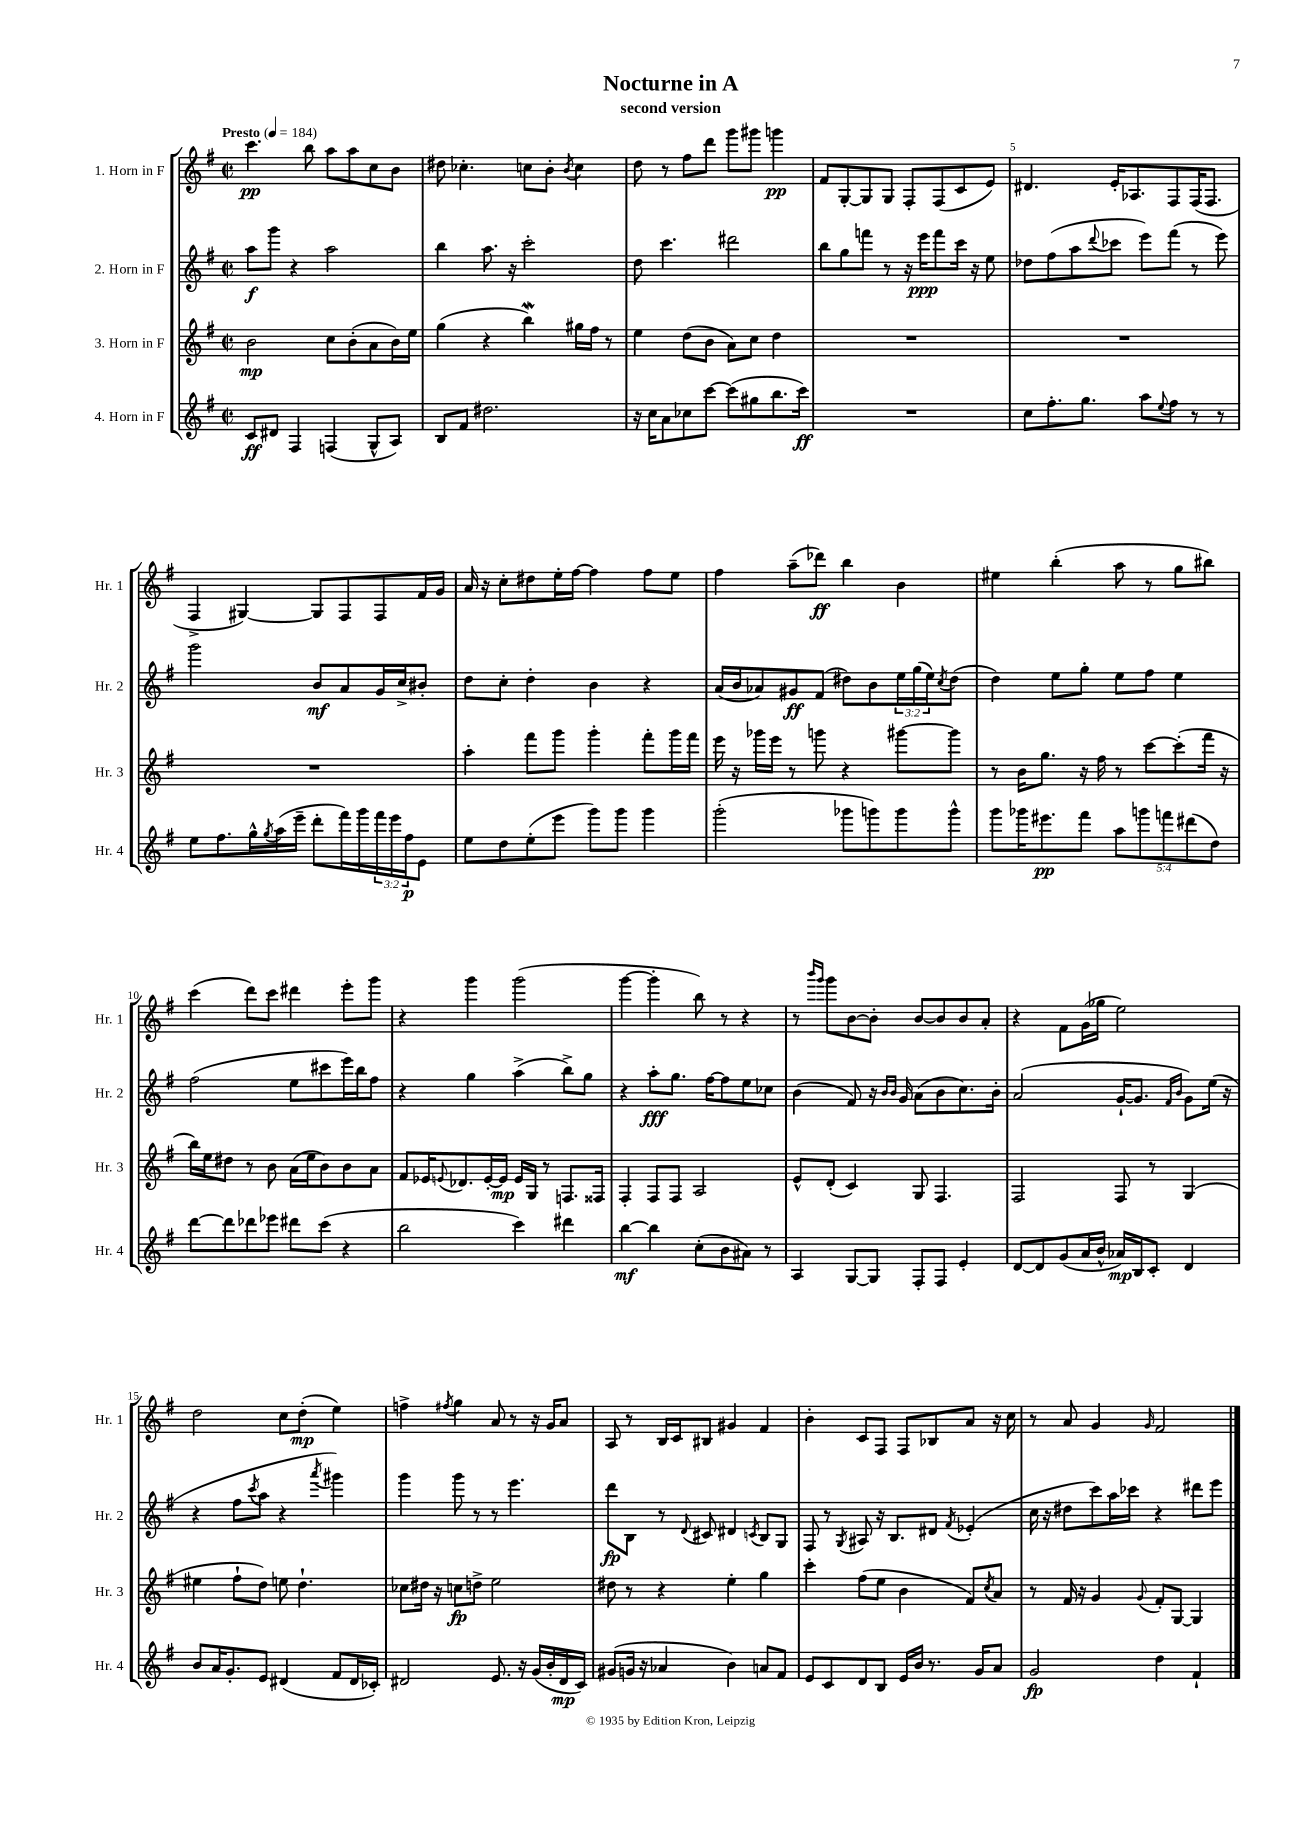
\header { title = "Nocturne in A" subtitle = "second version" }
<<
\new StaffGroup <<
\new Staff = "s0" \with { instrumentName = "1. Horn in F" shortInstrumentName = "Hr. 1" } {
    \clef treble \key g \major \defaultTimeSignature \time 2/2 \tempo "Presto" 4 = 184
    c'''4.\pp b''8 a''8 a''8 c''8 b'8 |
    dis''8 ces''4.-. c''8 b'8-. \acciaccatura { b'8 } c''4 |
    d''8 r8 fis''8 d'''8 g'''8 gis'''8 g'''4\pp |
    fis'8 g8~-. g8 g8 fis8-. fis8( c'8 e'8) |
    dis'4. e'16-. aes8. fis8 fis16( fis8. |
    fis4-> gis4~) gis8 fis8 fis8 fis'16 g'16 |
    a'16 r16 c''8-. dis''8 e''16-. fis''16~ fis''4 fis''8 e''8 |
    fis''4 a''8--( des'''8\ff) b''4 b'4 |
    eis''4 b''4-.( a''8 r8 g''8 bis''8) |
    c'''4( d'''8) c'''8 dis'''4 e'''8-. g'''8 |
    r4 g'''4 g'''2( |
    g'''4~ g'''4-. b''8) r8 r4 |
    r8 \grace { b'''16 g'''16 } g'''8 b'8~ b'8-. b'8~ b'8 b'8 a'8-. |
    r4 fis'8 g'16( ges''16 e''2) |
    d''2 c''8 d''8-.\mp( e''4) |
    f''4-> \acciaccatura { fis''8 } g''4 a'8 r8 r16 g'16 a'8 |
    a8 r8 b16 c'16 bis8 gis'4 fis'4 |
    b'4-. c'8 fis8 fis8 bes8 a'8 r16 c''16 |
    r8 a'8 g'4 \grace { g'16 } fis'2 \bar "|." |
}
\new Staff = "s1" \with { instrumentName = "2. Horn in F" shortInstrumentName = "Hr. 2" } {
    \clef treble \key g \major \defaultTimeSignature \time 2/2 \override Staff.TupletNumber.text = #tuplet-number::calc-fraction-text
    a''8\f g'''8 r4 a''2 |
    b''4 a''8. r16 c'''2-. |
    d''8 c'''4. dis'''2 |
    b''8 g''8 f'''8 r8 r16 e'''16\ppp f'''8 c'''16 r16 e''8 |
    des''8 fis''8( a''8 \appoggiatura { d'''8 } ces'''8 e'''8) fis'''8( r8 e'''8) |
    g'''2 b'8\mf a'8 g'16 c''16-> bis'8-. |
    d''8 c''8-. d''4-. b'4 r4 |
    a'16( b'16 aes'8) gis'8\ff fis'8( dis''8) b'8 \tuplet 3/2 { e''16 g''16( e''16) } \acciaccatura { c''8 } dis''8( |
    d''4) e''8 g''8-. e''8 fis''8 e''4 |
    fis''2( e''8 cis'''8 e'''16) b''16 fis''8 |
    r4 g''4 a''4->( b''8->) g''8 |
    r4 a''8-.\fff g''8. fis''16~ fis''8 e''8 ces''8 |
    b'4( fis'8) r16 \grace { b'16 b'16 } g'16 a'8( b'8 c''8.) b'16-. |
    a'2( g'16~-! g'8. \grace { fis'16 b'16 } g'8) e''16( r16 |
    r4 fis''8 \acciaccatura { c'''8 } a''8 r4 \acciaccatura { a'''8 } gis'''4) |
    g'''4 g'''8 r8 r8 e'''4. |
    d'''8\fp b8 r8 \appoggiatura { d'8 } cis'8 dis'4 \acciaccatura { c'8 } b8 g8 |
    fis8 r8 \acciaccatura { g8 } ais8 r16 b8. dis'8 \acciaccatura { fis'8 } ees'4-.( |
    c''16 r16 dis''8 c'''8) a''16 ces'''16 r4 dis'''8 e'''8 \bar "|." |
}
\new Staff = "s2" \with { instrumentName = "3. Horn in F" shortInstrumentName = "Hr. 3" } {
    \clef treble \key g \major \defaultTimeSignature \time 2/2
    b'2\mp c''8 b'8-.( a'8 b'16) e''16 |
    g''4( r4 b''4\mordent) gis''16 fis''16 r8 |
    e''4 d''8( b'8 a'8) c''8 d''4 |
    R1 |
    R1 |
    R1 |
    a''4-. fis'''8 g'''8 g'''4-. fis'''8-. g'''16 fis'''16 |
    e'''16 r16 ges'''16 e'''16 r8 g'''8 r4 gis'''8~ gis'''8 |
    r8 b'16 g''8. r16 fis''16 r8 c'''8~ c'''8-.( fis'''16 r16 |
    b''16) e''16 dis''8 r8 b'8 a'16( e''16 b'8) b'8 a'8 |
    fis'8 ees'16 \appoggiatura { e'8 } des'8. e'16~-. e'16\mp e'16 g16 r8 f8. fisis16 |
    fis4-. fis8 fis8 a2 |
    e'8-^ d'8-.( c'4) g8 fis4. |
    fis2 fis8 r8 g4( |
    eis''4 fis''8-! d''8) e''8 d''4.-! |
    ces''8 dis''16 r16 c''8\fp d''8-> e''2 |
    dis''8 r8 r4 e''4-. g''4 |
    c'''4-. fis''8( e''8 b'4 fis'8) \acciaccatura { c''8 } a'8 |
    r8 fis'16 r16 g'4 \appoggiatura { g'8 } fis'8-. g8~ g4 \bar "|." |
}
\new Staff = "s3" \with { instrumentName = "4. Horn in F" shortInstrumentName = "Hr. 4" } {
    \clef treble \key g \major \defaultTimeSignature \time 2/2 \override Staff.TupletNumber.text = #tuplet-number::calc-fraction-text
    c'8\ff dis'8 fis4 f4( g8-^ a8) |
    b8 fis'8 dis''2. |
    r16 c''16 a'8 ces''8 c'''8~ c'''8( gis''8 b''8. c'''16\ff) |
    R1 |
    c''8 fis''8.-. g''8. a''8 \appoggiatura { e''8 } fis''8 r8 r8 |
    e''8 fis''8. g''16-^ \acciaccatura { g''8 } a''16( e'''16-- d'''8-. fis'''16) g'''16 \tuplet 3/2 { fis'''16 e'''16 fis''16\p } e'8 |
    e''8 d''8 e''8-.( e'''8 g'''8) g'''8 g'''4 |
    g'''2-.( ges'''8 g'''8) g'''8 g'''8-^ |
    g'''8 ges'''16 eis'''8.\pp fis'''8 \tuplet 5/4 { a''8 g'''8 f'''8 dis'''8( d''8) } |
    d'''8~ d'''8 des'''8 ees'''8 dis'''8 c'''8( r4 |
    b''2 c'''4) dis'''4 |
    b''4~\mf b''4 c''8-.( b'8 ais'8) r8 |
    a4 g8~ g8 fis8-. fis8 e'4-. |
    d'8~ d'8 g'8( a'16 b'16-^ aes'16\mp) b16 c'8-. d'4 |
    b'8 a'16 g'8.-. e'8 dis'4( fis'8 dis'16 ces'16-.) |
    dis'2 e'8. r16 g'16( b'16-. dis'16\mp c'16) |
    gis'8( g'16 r16 aes'4 b'4) a'8 fis'8 |
    e'8 c'8 d'8 b8 e'16 b'16 r8. g'16 a'8 |
    g'2\fp d''4 fis'4-! \bar "|." |
}
>>
>>
\layout { \context { \Score \override BarNumber.break-visibility = ##(#f #t #t) barNumberVisibility = #(every-nth-bar-number-visible 5) } }
